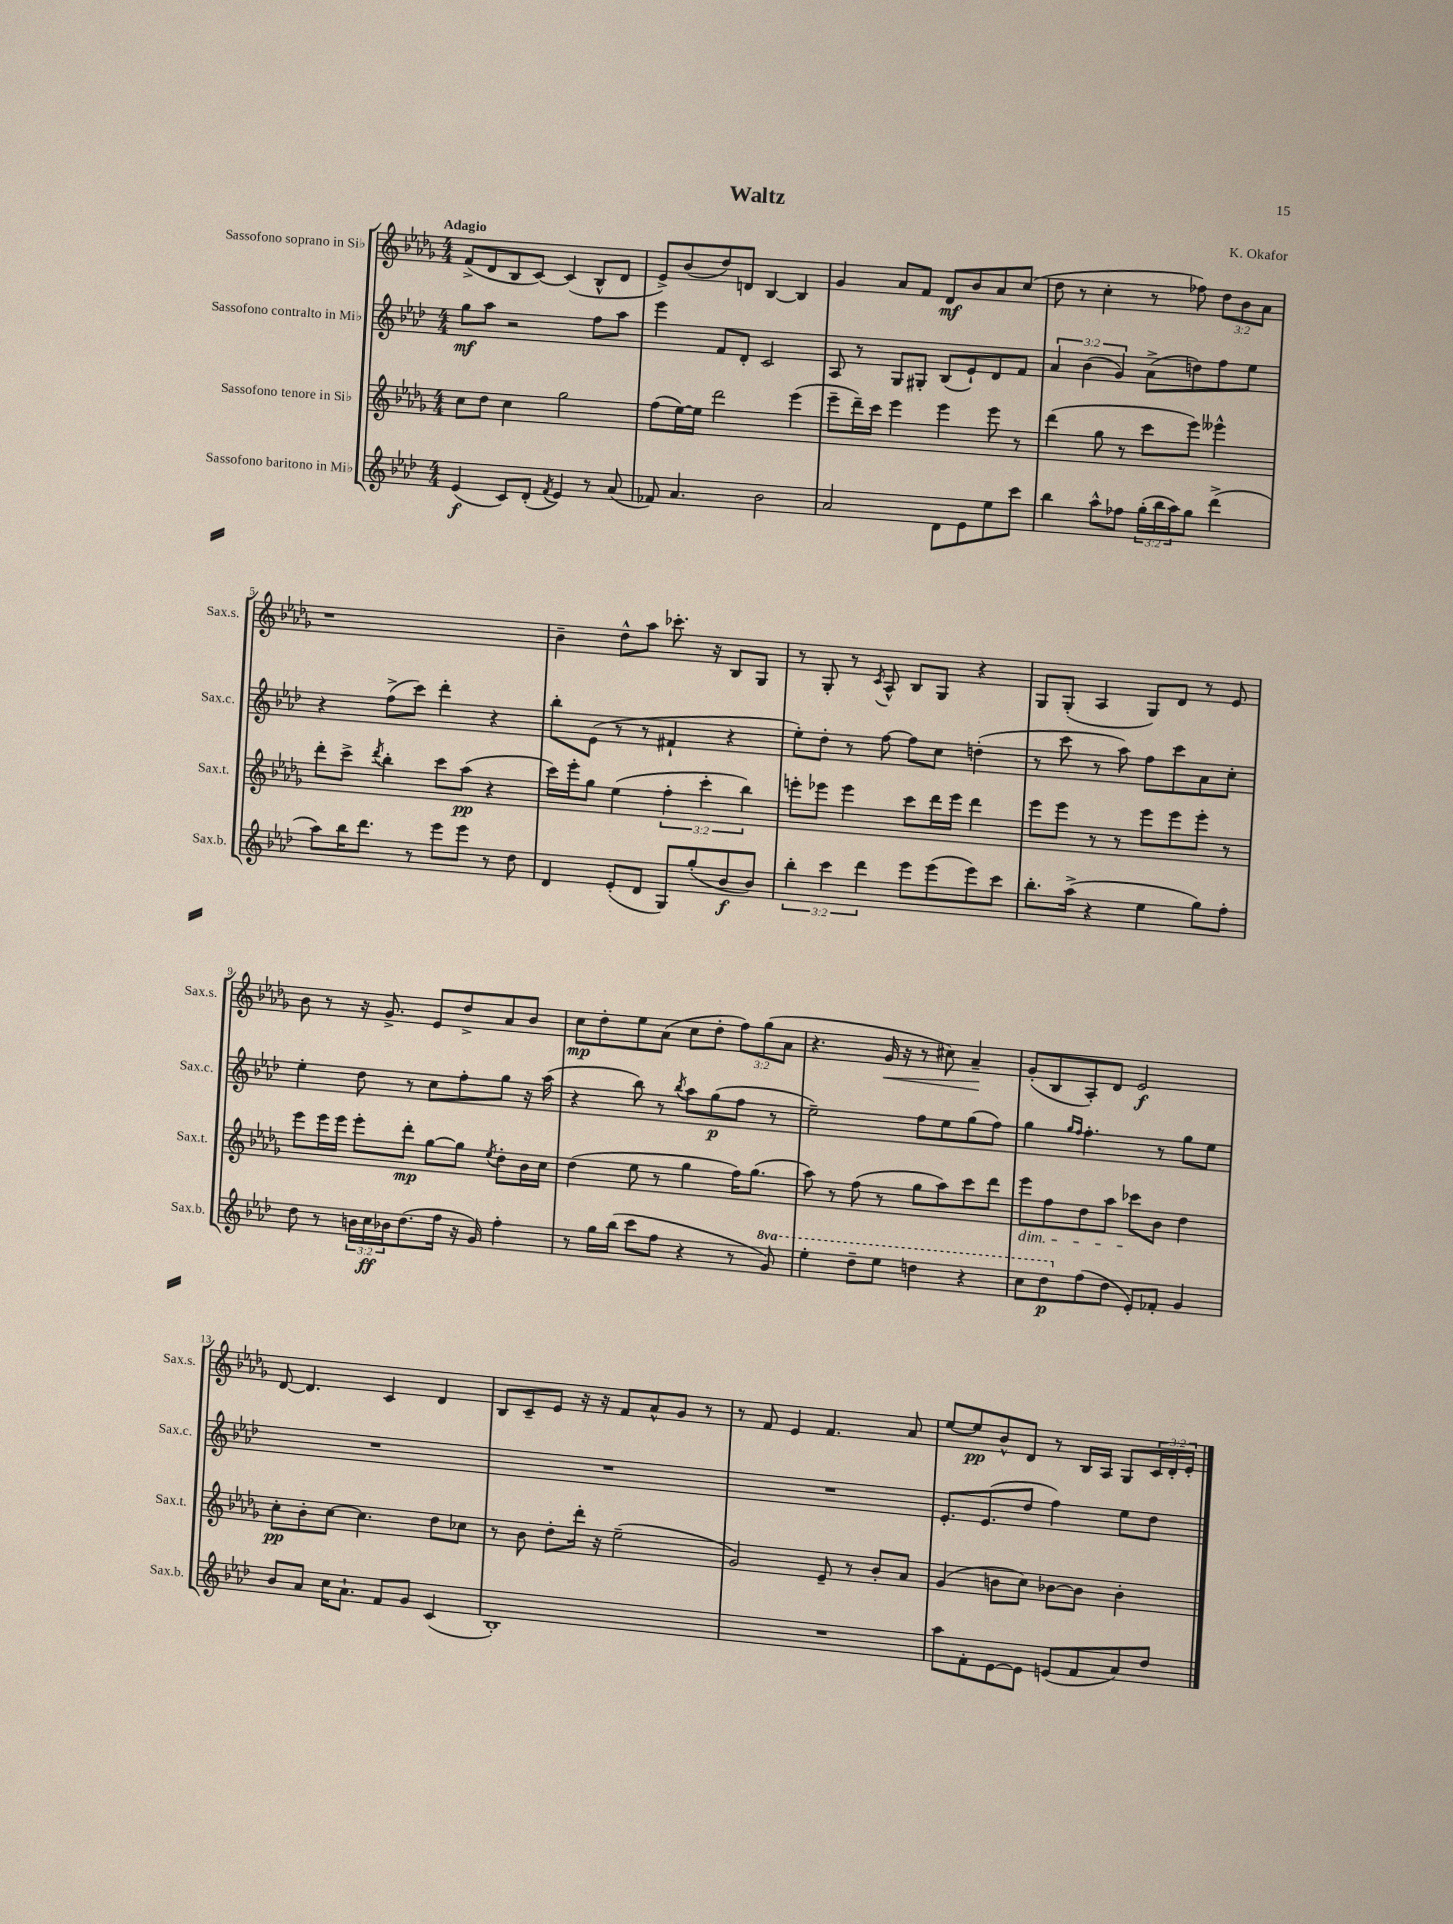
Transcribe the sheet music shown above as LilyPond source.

\header { title = "Waltz" composer = "K. Okafor" }
<<
\new StaffGroup <<
\new Staff = "s0" \with { instrumentName = "Sassofono soprano in Sib" shortInstrumentName = "Sax.s." } {
    \clef treble \key des \major \numericTimeSignature \time 4/4 \override Staff.TupletNumber.text = #tuplet-number::calc-fraction-text \tempo "Adagio"
    f'8->( des'8 bes8 c'8~) c'4( bes8-^ des'8 |
    ees'8->) bes'8( des''8) d'8 bes4~ bes4 |
    ges'4 aes'8 f'8 des'8\mf bes'8 aes'8 c''8( |
    des''8 r8 c''4-. r8 fes''8) \tuplet 3/2 { des''8 bes'8 aes'8 } |
    r1 |
    bes'4-- des''8-^ aes''8 ces'''8.-. r16 bes8 ges8 |
    r8 ges8-. r8 \acciaccatura { c'8 } aes8-^ bes8 ges8 r4 |
    ges8 ges8-.( aes4 ges8) des'8 r8 ees'8 |
    bes'8 r8 r16 ges'8.-> ees'8 des''8-> aes'8 bes'8 |
    c''8\mp des''8-. ees''8 aes'8( c''8 des''8-. \tuplet 3/2 { f''8) ges''8( aes'8 } |
    r4. ges'16\< r16 r8 cis''8) aes'4--\! |
    ges'8-.( bes8 aes8-.) des'8 ees'2\f |
    des'8~ des'4. c'4 des'4 |
    bes8 c'8-- ees'8 r16 r16 f'8 aes'8-^ ges'8 r8 |
    r8 f'8 ees'4 f'4. aes'8 |
    ees''8~ ees''8\pp bes'8-^ des'8 r8 bes16 aes16 ges8 \tuplet 3/2 { c'16 des'16-. ees'16-. } \bar "|." |
}
\new Staff = "s1" \with { instrumentName = "Sassofono contralto in Mib" shortInstrumentName = "Sax.c." } {
    \clef treble \key aes \major \numericTimeSignature \time 4/4 \override Staff.TupletNumber.text = #tuplet-number::calc-fraction-text
    g''8\mf aes''8 r2 f''8 aes''8 |
    ees'''4 f'8 des'8-. c'2 |
    aes8 r8 g8 gis8-. bes8( ees'8-!) des'8 f'8 |
    \tuplet 3/2 { aes'4 bes'4( g'4) } aes'8->( d''8) f''8 ees''8 |
    r4 f''8->( c'''8) des'''4-. r4 |
    bes''8-. ees'8( r8 r8 fis'4-! r4 |
    ees''8-.) des''8-. r8 f''8~ f''8 c''8 d''4-.( |
    r8 c'''8 r8 aes''8) f''8 c'''8 aes'8 c''8-. |
    ees''4-. des''8 r8 c''8 f''8-. g''8 r16 aes''16( |
    r4 bes''8) r8 \acciaccatura { bes''8 } aes''8 g''8\p( f''8 r8 |
    ees''2--) f''8 ees''8 g''8( f''8) |
    g''4 \grace { g''16 f''16 } f''4.-. r8 g''8 ees''8 |
    R1 |
    R1 |
    R1 |
    ees'8.-. ees'8.( des''8 f''4) ees''8 des''8 \bar "|." |
}
\new Staff = "s2" \with { instrumentName = "Sassofono tenore in Sib" shortInstrumentName = "Sax.t." } {
    \clef treble \key des \major \numericTimeSignature \time 4/4 \override Staff.TupletNumber.text = #tuplet-number::calc-fraction-text
    c''8 des''8 c''4 ges''2 |
    f''8( ees''16~) ees''16 des'''2 ees'''4( |
    ees'''8-- des'''16--) c'''16 ees'''4 ees'''4 ees'''8 r8 |
    des'''4( ges''8 r8 c'''8 ees'''8) eeses'''4-^ |
    des'''8-. c'''8-> \acciaccatura { des'''8 } bes''4-. c'''8 aes''8\pp( r4 |
    c'''16) ees'''16-. ges''8 ees''4( \tuplet 3/2 { f''4-. c'''4-. bes''4) } |
    e'''8-. ees'''8 ees'''4 c'''8 des'''16 ees'''16 des'''4 |
    ees'''8 ees'''8 r8 r8 ees'''8 ees'''8 ees'''8-. r8 |
    ees'''8 ees'''16 ees'''16 ees'''8-. des'''8-.\mp ges''8~ ges''8 \acciaccatura { ees''8 } des''8-. bes'16 c''16 |
    des''4( ees''8 r8 ges''4 f''16) ges''8.( |
    aes''8) r8 f''8( r8 ges''8 aes''8) c'''8 des'''8 |
    ees'''8\dim f''8 des''8 aes''8 ces'''8\! bes'8 des''4 |
    c''8-.\pp bes'8-. c''8~ c''4. des''8 ces''8 |
    r8 bes'8 des''8-. des'''16-. r16 ees''2--( |
    ges'2) ees'8-- r8 bes'8-. aes'8 |
    ges'4( b'8 c''8) bes'8~ bes'8 bes'4-. \bar "|." |
}
\new Staff = "s3" \with { instrumentName = "Sassofono baritono in Mib" shortInstrumentName = "Sax.b." } {
    \clef treble \key aes \major \numericTimeSignature \time 4/4 \override Staff.TupletNumber.text = #tuplet-number::calc-fraction-text \set Staff.ottavationMarkups = #ottavation-simple-ordinals
    ees'4\f( c'8) des'8-.( \acciaccatura { f'8 } ees'4) r8 aes'8( |
    fes'8) aes'4. bes'2 |
    aes'2 des'8 ees'8 ees''8 c'''8 |
    bes''4 aes''8-^ fes''8 \tuplet 3/2 { g''16-.( bes''16 aes''16) } g''8 des'''4->( |
    aes''8) bes''16 des'''8. r8 ees'''8 ees'''8 r8 des''8 |
    des'4 ees'8-.( des'8 g8) g''8-.( bes'8\f bes'8) |
    \tuplet 3/2 { bes''4-. c'''4 des'''4 } ees'''8 ees'''8( ees'''8) c'''8 |
    bes''8.-. aes''16->( r4 ees''4 g''8) f''8-. |
    des''8 r8 \tuplet 3/2 { b'16 c''16\ff bes'16 } des''8.( f''16 r16 g'16) f''4-. |
    r8 g''16 bes''16( c'''8 f''8 r4 r8 \ottava #1 g''8) |
    ees'''4-. des'''8-- ees'''8 d'''4 r4 |
    c'''8 des'''8\p \ottava #0 f''8( des''8 ees'8-.) fes'8-. g'4 |
    bes'8 aes'8 c''16 aes'8.-! f'8 g'8 c'4( |
    bes1-.) |
    R1 |
    aes''8 f'8-. ees'8~ ees'8 e'8( f'8 aes'8) des''8 \bar "|." |
}
>>
>>
